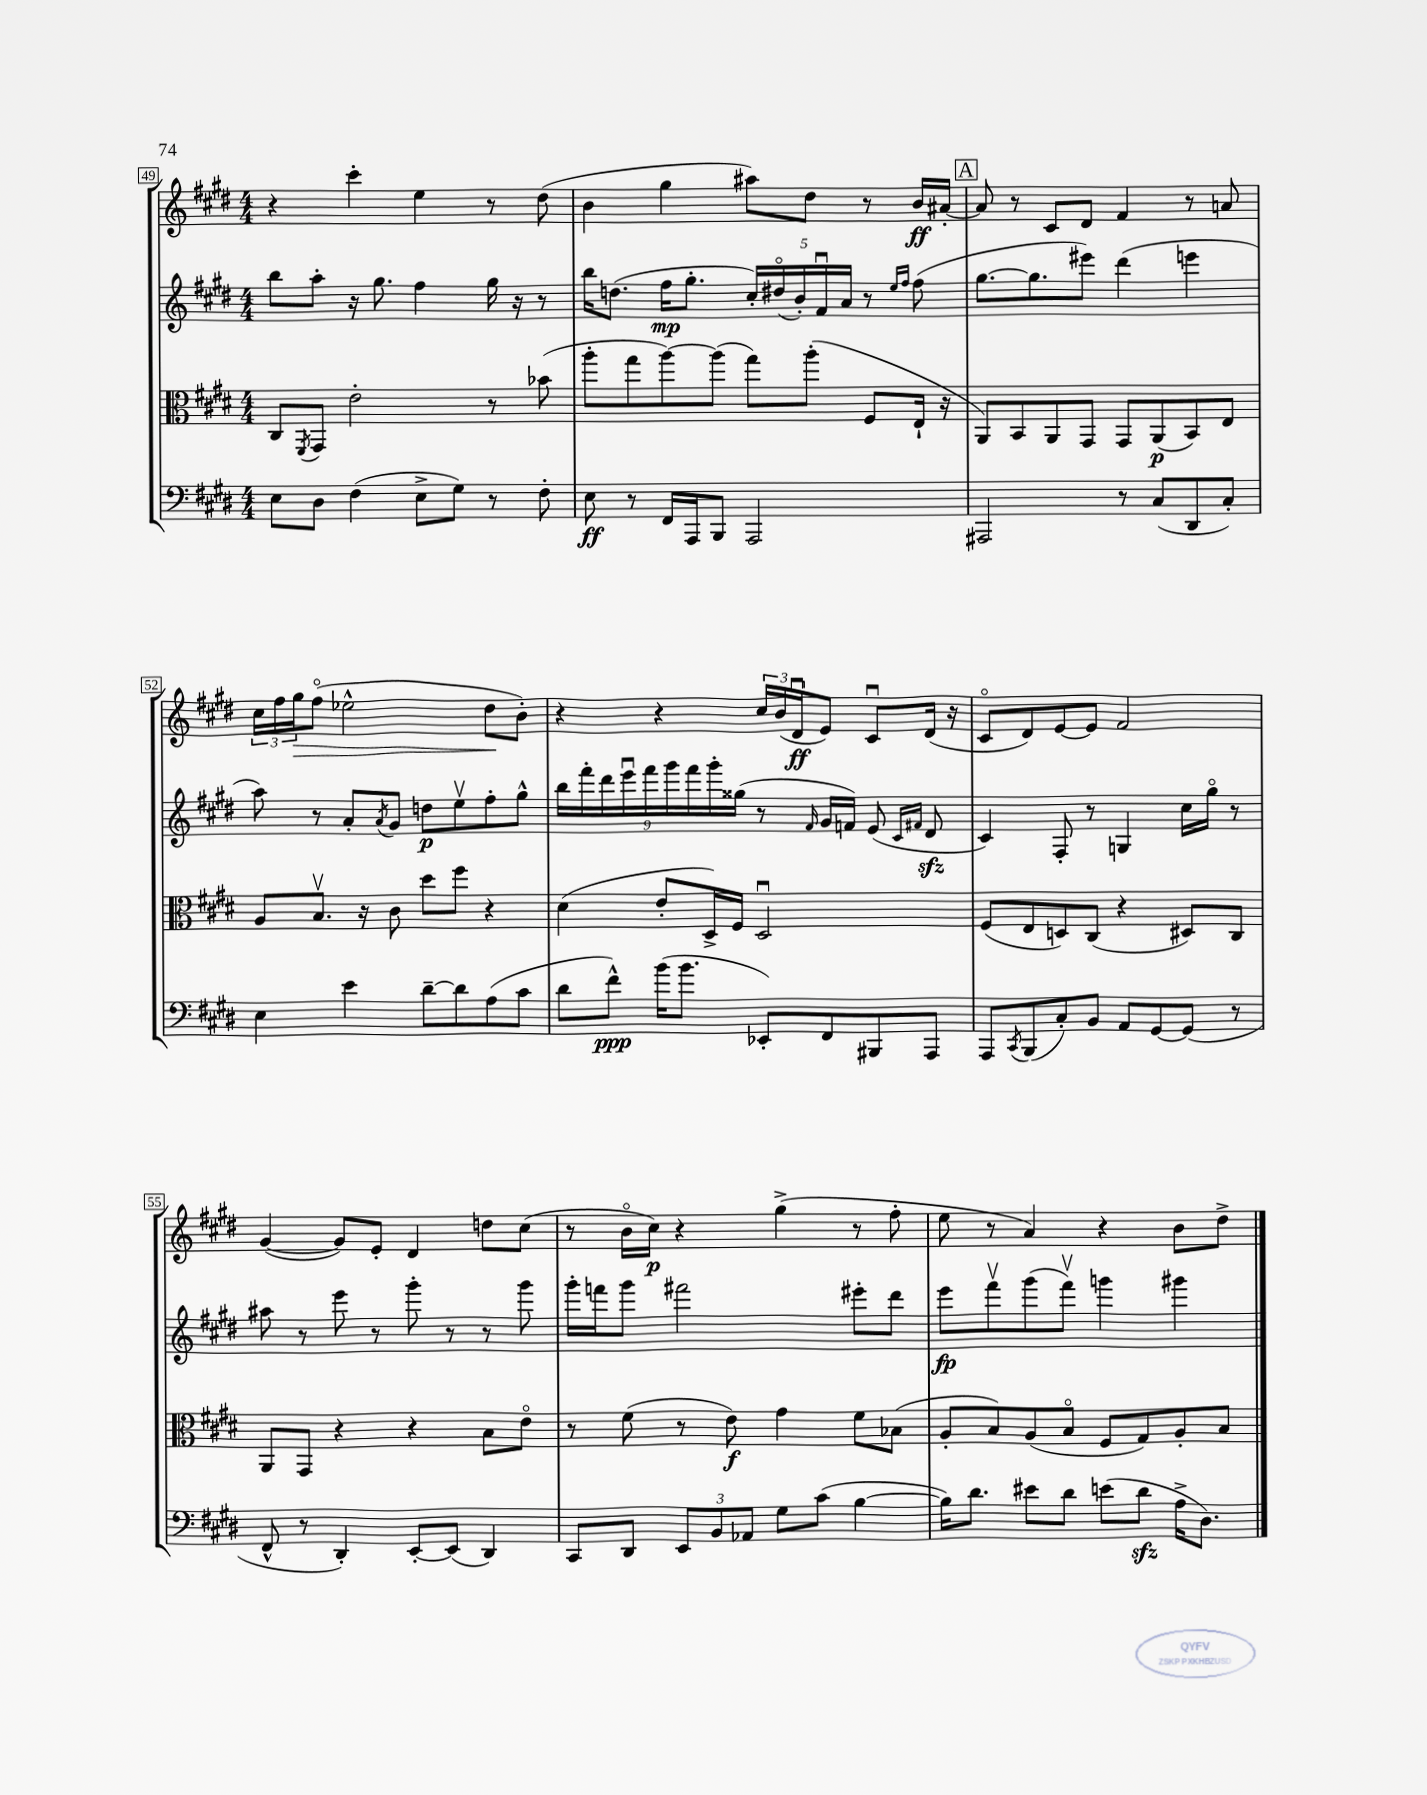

**kern	**kern	**kern	**kern
*staff4	*staff3	*staff2	*staff1
*clefF4	*clefC3	*clefG2	*clefG2
*k[f#c#g#d#]	*k[f#c#g#d#]	*k[f#c#g#d#]	*k[f#c#g#d#]
*M4/4	*M4/4	*M4/4	*M4/4
8E	8C#	8bb	4r
.	8qFF#	.	.
8D#	8GG#	8aa'	.
(4F#	2e'	16r	4ccc#'
.	.	8.gg#	.
8E^	.	4ff#	4ee
8G#)	.	.	.
8r	8r	16gg#	8r
.	.	16r	.
8F#'	(8b-	8r	(8dd#
=	=	=	=
8E	8aa'	16bb	4b
.	.	(8.dd	.
8r	8gg#	.	.
16FF#	[8aa)	16ff#	4gg#
16AAA	.	8.gg#'	.
8BBB	(8aa]	.	.
2AAA	8gg#)	20cc#')	8aa#)
.	.	(20dd#o	.
.	.	20b')	.
.	(8aa'	.	8dd#
.	.	20f#u	.
.	.	20a	.
.	8F#	8r	8r
.	.	16qqee	.
.	.	16qqff#	.
.	16E`	(8ff#	16b
.	16r	.	[16a#'
=	=	=	=
2AAA#	8AA)	[8.gg#	8a#]
.	8BB	.	8r
.	.	8.gg#]	.
.	8AA	.	8c#
.	8GG#	8eee#)	8d#
8r	8GG#	(4ddd#	4f#
(8C#	(8AA	.	.
8DD#	8BB)	4eee	8r
8C#')	8E	.	8a
=	=	=	=
4E	8A	8aa)	24cc#
.	.	.	24ff#
.	.	.	24gg#
.	8.Bv	8r	(8ff#o
4e	.	8a'	2ee-^^
.	16r	.	.
.	.	8qa	.
.	8c#	8g#	.
[8d#~	8dd#	8dd	.
8d#]	8ff#	8eev	.
(8A	4r	8ff#'	8dd#
8c#	.	8gg#^^	8b')
=	=	=	=
8d#	(4d#	18bb	4r
.	.	18fff#'	.
.	.	18ddd#	.
8f#^^)	.	.	.
.	.	18eeeu	.
.	.	18fff#	.
(16b	8e'	.	4r
.	.	18ggg#	.
8.b	.	.	.
.	.	18fff#	.
.	16D#^)	.	.
.	.	18ggg#'	.
.	16F#	.	.
.	.	(18gg##	.
8EE-')	2D#u	8r	24cc#
.	.	.	(24b
.	.	.	24d#u
.	.	16qqf#	.
8FF#	.	16g#	8e)
.	.	16f)	.
8BBB#	.	(8e	8c#u
.	.	16qqc#	.
.	.	16qqf#	.
8AAA	.	8d#	(16d#
.	.	.	16r
=	=	=	=
8AAA	(8F#	4c#)	8c#o
8qCC#	.	.	.
(8BBB	8E	.	8d#)
8C#')	8D)	8F#'	[8e
8BB	(8C#	8r	8e]
8AA	4r	4G	2f#
[8GG#	.	.	.
(8GG#]	8D#)	16cc#	.
.	.	16gg#o	.
8r	8C#	8r	.
=	=	=	=
8FF#^^	8AA	8aa#	([4g#
8r	8GG#	8r	.
4DD#')	4r	8eee	8g#])
.	.	8r	8e'
[8EE'	4r	8ggg#'	4d#
(8EE]	.	8r	.
4DD#)	8B	8r	8dd
.	8eo	8ggg#	(8cc#
=	=	=	=
8CC#	8r	16ggg#'	8r
.	.	16fff	.
8DD#	(8f#	8ggg#	16bo
.	.	.	16cc#)
12EE	8r	2fff#	4r
12BB	.	.	.
.	8e)	.	.
12AA-	.	.	.
8G#	4g#	.	(4gg#^
(8c#	.	.	.
[4B	8f#	8eee#'	8r
.	(8B-	8ddd#	8ff#'
=	=	=	=
16B])	8A'	8eee	8ee
8.d#	.	.	.
.	8B)	8fff#v	8r
8e#	(8A	(8ggg#	4a)
8d#	8Bo	8fff#v)	.
(8e	8F#	4ggg	4r
8d#	8G#)	.	.
16A^	8A'	4ggg#	8b
8.D#)	.	.	.
.	8B	.	8dd#^
==	==	==	==
*-	*-	*-	*-
